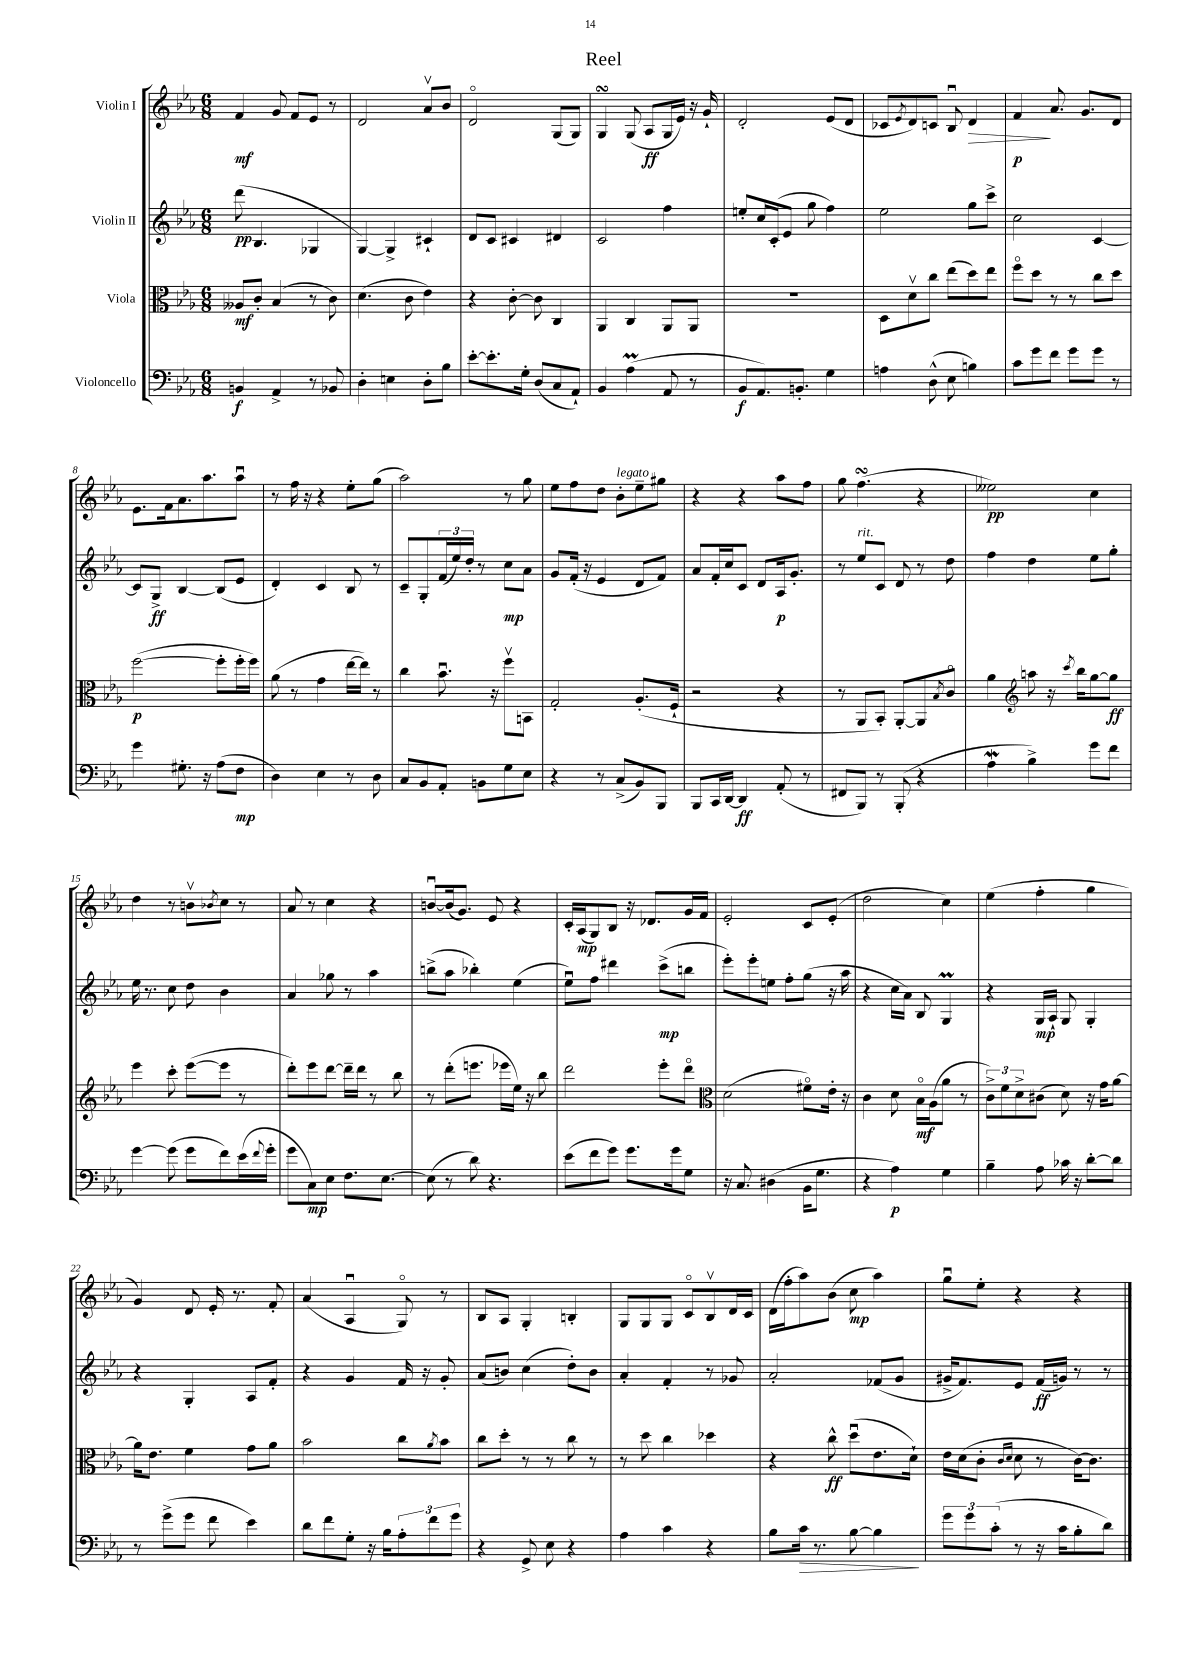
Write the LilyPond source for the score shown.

\header { title = "Reel" }
<<
\new StaffGroup <<
\new Staff = "s0" \with { instrumentName = "Violin I" } {
    \clef treble \key ees \major \numericTimeSignature \time 6/8
    f'4\mf g'8 f'8 ees'8 r8 |
    d'2 aes'8\upbow bes'8 |
    d'2\flageolet g8( g8) |
    g4\turn g8( aes8\ff g16 ees'16) r16 g'16-! |
    d'2-. ees'8( d'8 |
    ces'8 \acciaccatura { ees'8 } d'8) c'8 bes8\downbow d'4\> |
    f'4\p\! aes'8. g'8. d'8 |
    ees'8. f'16 aes'8. aes''8. aes''8\downbow |
    r8 f''16 r16 r4 ees''8-. g''8( |
    aes''2) r8 g''8 |
    ees''8 f''8 d''8 bes'8-.^\markup { \italic "legato" } ees''8-- gis''8 |
    r4 r4 aes''8 f''8 |
    g''8 f''4.\turn( r4 |
    eeses''2\pp) c''4 |
    d''4 r8 b'8\upbow \acciaccatura { bes'8 } c''8 r8 |
    aes'8 r8 c''4 r4 |
    b'8~\downbow b'16( g'8.) ees'8 r4 |
    c'16-. aes16\mp( g8) bes8 r16 des'8. g'16 f'16 |
    ees'2-. c'8 ees'8-.( |
    d''2 c''4) |
    ees''4( f''4-. g''4 |
    g'4) d'8 ees'16-. r8. f'8-. |
    aes'4( aes4\downbow g8\flageolet) r8 |
    bes8 aes8 g4-. b4-. |
    g8 g8 g8 c'8\flageolet bes8\upbow d'16 c'16 |
    d'16( f''16-. aes''8) bes'8( c''8\mp aes''4) |
    g''8\downbow ees''8-. r4 r4 \bar "|." |
}
\new Staff = "s1" \with { instrumentName = "Violin II" } {
    \clef treble \key ees \major \numericTimeSignature \time 6/8
    d'''8\pp( bes4. ges4 |
    g4~) g4-> cis'4-! |
    d'8 c'8 cis'4 dis'4 |
    c'2 f''4 |
    e''8-. c''16 c'16-.( ees'8 g''8 f''4) |
    ees''2 g''8 c'''8-> |
    c''2 c'4~ |
    c'8 g8->\ff bes4~ bes8( ees'8 |
    d'4-.) c'4 bes8 r8 |
    c'8-- g8-. \tuplet 3/2 { f'16( ees''16) d''16-. } r8 c''8\mp aes'8 |
    g'8 f'16-.( r16 ees'4 d'8 f'8) |
    aes'8 f'16-. c''16 c'8 d'8 aes16\p g'8.-. |
    r8 ees''8^\markup { \italic "rit." } c'8 d'8 r8 d''8 |
    f''4 d''4 ees''8 g''8-. |
    ees''16 r8. c''8 d''8 bes'4 |
    aes'4 ges''8 r8 aes''4 |
    b''8->( aes''8 bes''4-.) ees''4( |
    ees''8\downbow) f''8 dis'''4 c'''8->\mp( b''8 |
    ees'''8-.) ees'''8-. e''8 f''8-. g''8( r16 aes''16 |
    r4 c''16 aes'16) bes8 g4\prall |
    r4 g16\mp aes16-! g8 g4-. |
    r4 g4-. aes8 f'8-. |
    r4 g'4 f'16 r16 g'8-. |
    aes'8( b'8) c''4( d''8-.) b'8 |
    aes'4-. f'4-. r8 ges'8 |
    aes'2-. fes'8( g'8 |
    gis'16-> f'8.) ees'8 f'16\ff( g'16) r8 r8 \bar "|." |
}
\new Staff = "s2" \with { instrumentName = "Viola" } {
    \clef alto \key ees \major \numericTimeSignature \time 6/8
    aeses8\mf c'8-. bes4( r8 c'8) |
    d'4.( c'8 ees'4) |
    r4 c'8~-. c'8 c4 |
    aes,4 c4 aes,8 aes,8 |
    R2. |
    d8 d'8\upbow c''8 ees''8( d''8) ees''8 |
    f''8\flageolet d''8 r8 r8 c''8 d''8 |
    f''2~\p( f''8-. f''16-. f''16) |
    aes'8( r8 g'4 ees''16~ ees''16) r8 |
    c''4 bes'8.\downbow r16 f''8\upbow b,8 |
    g2-. aes8.-.( f16-! |
    r2 r4 |
    r8 aes,8 bes,8-.) aes,8~-. aes,8 \acciaccatura { bes8 } c'8\flageolet |
    aes'4 \clef treble a''8 r16 \acciaccatura { c'''8 } bes''16 g''8~ g''8\ff |
    ees'''4 c'''8-. ees'''8~( ees'''8 r8 |
    d'''8-.) ees'''8 d'''8~ d'''16-- d'''16 r8 bes''8 |
    r8 d'''8-.( e'''8. ees'''16 ees''16) r16 bes''8 |
    d'''2 ees'''8-. d'''8\flageolet |
    \clef alto d'2( fis'8\flageolet) ees'16-. r16 |
    c'4 d'8 bes16\flageolet\mf aes16( aes'8 r8 |
    \tuplet 3/2 { c'8->) f'8 d'8-> } cis'8( d'8) r16 g'16 aes'8~ |
    aes'16 ees'8. f'4 g'8 aes'8 |
    bes'2 c''8 \acciaccatura { aes'8 } bes'8 |
    c''8 d''8-. r8 r8 c''8 r8 |
    r8 d''8 c''4 des''4 |
    r4 c''8-^\ff d''8\downbow( ees'8. d'16-!) |
    ees'16 d'16( c'8-. \grace { c'16 d'16 } d'8 r8 c'16~) c'8. \bar "|." |
}
\new Staff = "s3" \with { instrumentName = "Violoncello" } {
    \clef bass \key ees \major \numericTimeSignature \time 6/8
    b,4\f aes,4-> r8 bes,8 |
    d4-. e4 d8-. bes8 |
    ees'8~-. ees'8.-. g16-. d8( c8 aes,8-!) |
    bes,4 aes4\prall( aes,8 r8 |
    bes,8\f aes,8.) b,8.-. g4 |
    a4 d8-^( ees8 b4) |
    c'8 g'8 f'8 g'8 g'8 r8 |
    g'4 gis8.-. r16 aes8( f8\mp |
    d4) ees4 r8 d8 |
    c8 bes,8 aes,8-. b,8 g8 ees8 |
    r4 r8 c8->( bes,8) bes,,8 |
    bes,,8 c,16 d,16~ d,4\ff aes,8-.( r8 |
    fis,8 bes,,8) r8 bes,,8-.( r4 |
    aes4\mordent bes4->) g'8 f'8 |
    g'4~ g'8( g'8 f'8) ees'16( \appoggiatura { f'8 } g'16-. |
    g'8 c8\mp) ees8 f8. ees8.~ |
    ees8( r8 d'8) r4. |
    ees'8( f'8 g'8) g'8. g'16 g8 |
    r16 c8. dis4( bes,16 g8. |
    r4 aes4\p) g4 |
    bes4-- aes8 ces'16 r16 d'8~-. d'8 |
    r8 g'8->( g'8 f'8 ees'4) |
    d'8 f'8 g8-. r16 bes16 \tuplet 3/2 { aes8-. f'8 g'8 } |
    r4 g,8-> ees8 r4 |
    aes4 c'4 r4 |
    bes8 c'16\> r8. bes8~ bes4\! |
    \tuplet 3/2 { g'8 g'8 c'8-.( } r8 r16 c'16 bes8-. d'8) \bar "|." |
}
>>
>>
